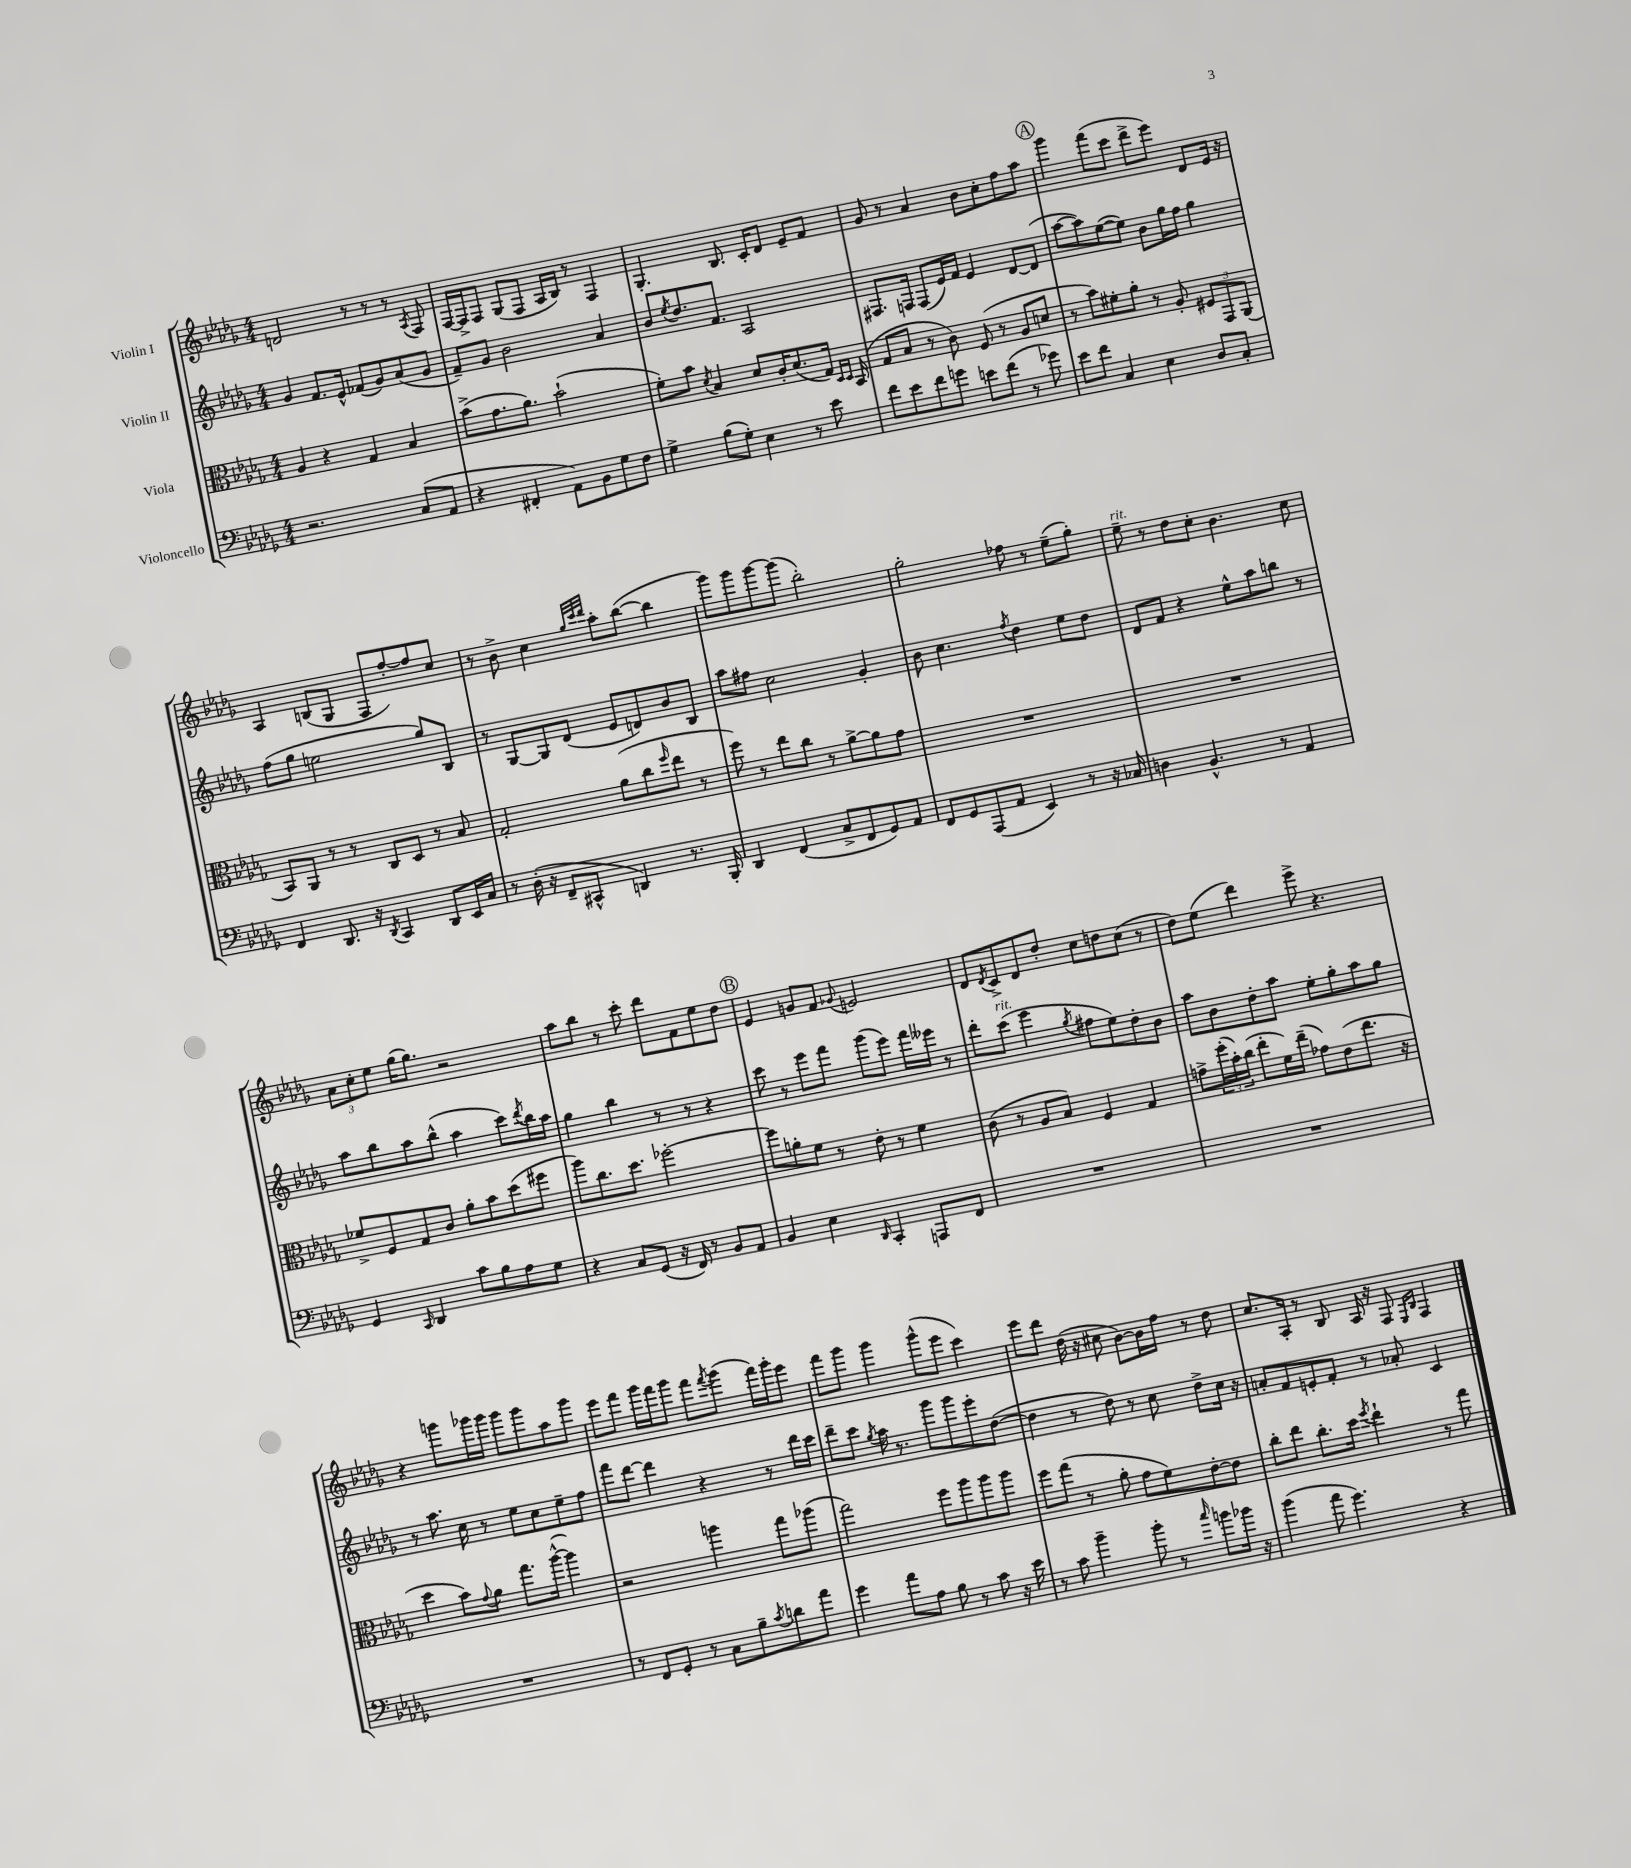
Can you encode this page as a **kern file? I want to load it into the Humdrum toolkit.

**kern	**kern	**kern	**kern
*part4	*part3	*part2	*part1
*staff4	*staff3	*staff2	*staff1
*I"Violoncello	*I"Viola	*I"Violin II	*I"Violin I
*clefF4	*clefC3	*clefG2	*clefG2
*k[b-e-a-d-g-]	*k[b-e-a-d-g-]	*k[b-e-a-d-g-]	*k[b-e-a-d-g-]
*M4/4	*M4/4	*M4/4	*M4/4
=1	=1	=1	=1
2.r	4A-/	4g-/	2dn/
.	4r	8.f/L	.
.	.	16e-^^/Jk	.
.	4G-/	(8f-X/L	8r
.	.	8g-/)	8r
(8C/L	4B-/	(8a-/	8r
.	.	.	8qA-/
8AA-/J	.	8g-/J	8F/
=2	=2	=2	=2
4r	(8b-^\L	8f~/L)	[16F/LL
.	.	.	16F^/J]
.	8.g-\	8g-/J	8F/J
4FF#X'/	.	2b-\	(8G-/L
.	8.a-\J)	.	.
.	.	.	8F/J
8AA-\L)	(2b-`\	.	16A-/LL
.	.	.	16B-/JJ)
8BB-\	.	.	8r
8G-\	.	4a-/	4F/
8F\J	.	.	.
=3	=3	=3	=3
4G-^\	8f'\L)	8b-/L	4.G-'/
.	.	8qee-/	.
.	8b-\J	8.dd-/	.
.	8qd-/	.	.
(8B-\L	4B-/	.	.
.	.	8.f/J	.
8G-'\J)	.	.	8.B-/
4E-\	8d-/L	2A-/	.
.	.	.	16c'/KL
.	16c'/K	.	8d-/J
.	(8.d-/	.	.
8r	.	.	8e-~/L
8e-\	16G-/Jk)	.	8f/J
.	16qqD-/LL	.	.
.	16qqD-/JJ	.	.
.	(16BB-/	.	.
=4	=4	=4	=4
8f\L	8G-/L	8.F#X/L	8g-/
8e-\	8B-/J	.	8r
.	.	16Fn/Jk	.
8f\	8r	(8F/L	4a-/
8gn\J	8c\)	16e-/L)	.
.	.	16f/JJ	.
8en\L	(8F/	4e-/	8b-\L
(8f\J	8r	.	8cc'\
8r	8A-/L	[8d-/L	8ff\
8g-X\)	8dn/J	(8d-/J]	8aa-\J
!!LO:REH:place=s1:t=A
=5	=5	=5	=5
8e-\L	8r	[8aa-\L	4ggg-\
8f\J	8b-\L)	8aa-\])	.
4C/	8f#X'\	([8ee-\	(8fff\L
.	8a-'\J	8ee-\J])	8ccc\J
4E-\	8r	8b-\L	8ddd-^\L
.	8A-'/	16gg-\L	8eee-\J)
.	.	16ff\JJ	.
8D-/L	12F#X/L	4gg-\	8d-/L
.	12GG-/	.	.
8C'/J	.	.	16e-/Jk
.	(12AA-/J	.	.
.	.	.	16r
!!LO:LB:g=z
=6	=6	=6	=6
4FF/	8BB-/L)	(8ff\L	4A-/
.	8AA-/J	8gg-\J	.
8.DD-/	8r	2een\	(8Bn/L
.	8r	.	8G-/J
16r	.	.	.
8qDD-/	.	.	.
4CC/	8C/L	.	8F/L
.	8D-/J	.	[8ff'/)
8DD-/L	8r	8gg-/L)	8ff/]
16EE-/L	8B-/	8B-/J	8cc/J
16C/JJ	.	.	.
=7	=7	=7	=7
8r	2G-'/	8r	8r
(16D-'\	.	[8G-/L	8b-^\
16r	.	.	.
8FF~/L	.	8G-/]	4cc\
8CC#X^^/J	.	(8d-/J	.
.	.	.	32qqgg-/LLL
.	.	.	32qqccc/
.	.	.	32qqddd-/JJJ
4DDn/)	(8a-\L	8e-/L	8aa-'\L
.	8cc\	8dn/)	([8bb-\J
.	16qqff/	.	.
8.r	8ee-\J	8b-/	4bb-\]
.	8r	8B-/J	.
16BBB-'/	.	.	.
=8	=8	=8	=8
4DD-/	8ff\)	8aa-\L	8ggg-\L)
.	8r	8ff#X\J	8ggg-\
(4FF/	8ee-\L	2cc\	[8ggg-\
.	8cc\J	.	(8ggg-\J]
8C^/L	8r	.	2bb-'\)
8FF/	[8a-^\L	.	.
8GG-/)	8a-\]	4g-'/	.
8AA-/J	8g-\J	.	.
=9	=9	=9	=9
8FF/L	1r	8b-\	2gg-'\
8GG-/	.	4.cc\	.
(8AAA-/	.	.	.
8AA-/J	.	.	.
.	.	8qff/	.
4EE-/)	.	4dd-\	8ff-X\
.	.	.	8r
8r	.	8ee-\L	(8ee-~\L
16r	.	8dd-\J	8gg-'\J)
16C-X/	.	.	.
=10	=10	=10	=10
!	!	!	!LO:TX:a:i:t=rit.
4Dn\	1r	8d-/L	8ee-~\
.	.	8f/J	8r
4.BB-^^/	.	4r	8dd-\L
.	.	.	8cc'\J
.	.	8ee-^^\L	4.b-\
8r	.	8aa-\	.
4AA-/	.	8bbn\J	.
.	.	8r	8cc\
!!LO:LB:g=z
=11	=11	=11	=11
4GG-/	8f-X^/L	8aa-\L	12a-\L
.	.	.	12cc'\
.	8F/	8bb-\	.
.	.	.	12ee-\J
16qqCC/	.	.	.
4DD-/	8G-/	8aa-\	(16gg-\KL
.	.	.	8.gg-\J)
.	8c/J	(8bb-^^\J	.
8c\L	8a-'\L	4aa-\	2r
8B-\	8b-\	.	.
8A-\	(8dd-\	8ccc\L)	.
.	.	8qddd-/	.
8G-\J	8ff#X\J	16bb-\L	.
.	.	16aa-\JJ	.
=12	=12	=12	=12
4r	8aa-\L)	4gg-\	8aa-\L
.	8.cc\	.	8bb-\J
8C/L	.	4bb-\	8r
.	8.dd-\J	.	.
(8GG-/J	.	.	8ccc'\
16r	[2ff-X'\	8r	8ddd-\L
16FF/)	.	.	.
8r	.	8r	8f\
8BB-/L	.	4r	8ee-\
8AA-/J	.	.	8dd-\J
!!LO:REH:place=s1:t=B
=13	=13	=13	=13
4BB-/	8ff-\L]	8ccc\	4e-/
.	8an'\	8r	.
4E-\	8f\J	8eee-\L	8gn/L
.	8r	8fff\J	8f/J
16qqDD-/	.	.	8qqg-X/
4CC'/	8e-'\	(8ggg-\L	2en/
.	8r	8eee-\J)	.
8AAAn/L	4f\	16fff\LL	.
.	.	16eee--X\JJ	.
8FF/J	.	8r	.
=14	=14	=14	=14
1r	(8c\	8ddd-'\L	8d-/L
.	.	.	8qd-/
!	!	!LO:TX:a:i:t=rit.	!
.	8r	(8ccc\J	8c^/
.	8A-/L	4eee-\	8d-/
.	8B-/J)	.	8dd-'/J
.	.	8qgg-/	.
.	4F/	8ff#X\L	8cc\L
.	.	8ee-\)	8ddn\
.	4G-/	8dd-'\	(8cc\J
.	.	8b-\J	8r
=15	=15	=15	=15
1r	8gn^\L	8aa-\L	8dd-\L)
.	(24ff'\L	8b-\	(8ee-\J
.	24b-'\)	.	.
.	(24cc\JJ	.	.
.	8ee-'\L	8dd-'\	4ddd-\)
.	16f\L)	8aa-\J	.
.	(16ee-~\JJ	.	.
.	8g-X\L)	8ee-'\L	8eee-^\
.	(8e-\	8gg-'\	4.r
.	8.ee-\J	8aa-\	.
.	.	8gg-\J	.
.	16r	.	.
!!LO:LB:g=z
=16	=16	=16	=16
1r	4dd-\	8r	4r
.	.	8.aa-\	.
.	8b-\L)	.	8gggn\L
.	.	16cc\	.
.	8qqg-/	.	.
.	8a-\J	8r	16ggg-X\L
.	.	.	16ggg-\JJ
.	8.gg-\L	8ee-\L	8ggg-\L
.	.	8cc\	8ggg-\
.	([16aa-^^\Jk	.	.
.	4aa-\])	8ee-~\	8aa-\
.	.	8ff\J	8ggg-\J
=17	=17	=17	=17
8r	2r	8fff\L	8eee-\L
8FF/L	.	[8ddd-\J	8fff\J
8GG-'/J	.	4ddd-\]	16ggg-\LL
.	.	.	16fff\J
8r	.	.	8ggg-\J
8C\L	4aan\	4r	8fff\L
.	.	.	8qfff/
8B-~\	.	.	(8ggg-\J
8qc/	.	.	.
8dn\	8gg-\L	8r	16fff\LL)
.	.	.	16ggg-'\J
8a-\J	(8aa-X\J	16ddd-\LL	8eee-\J
.	.	16ccc\JJ	.
=18	=18	=18	=18
4g-\	2gg-\)	8ddd-~\L	8fff\L
.	.	8ccc\J	8ggg-\J
.	.	8qgg-/	.
8a-\L	.	16aa-\	4ggg-\
.	.	8.r	.
8A-\J	.	.	.
8B-\	8ff\L	8ggg-\L	(8ggg-^^\L
8r	8aa-\	8ggg-\	8eee-\J
8c\	8aa-\	8eee-'\	4ccc\)
16r	8aa-\J	([8dd-\J	.
16e-\	.	.	.
=19	=19	=19	=19
8r	8ff\L	4dd-\]	8eee-\L
8c\	(8gg-\J	.	8ddd-\J
4b-~\	8r	8r	(16dd-\
.	.	.	16r
.	8a-'\	8dd-\)	8cc#X\
8b-'\	8g-\L	8r	[8b-\L)
8r	8f\)	8cc\	16b-\L]
.	.	.	16ff\JJ
16qqcc/	.	.	.
8bn\L	[8e-'\	8dd-^\L	8r
16b-X\Jk	8e-\J]	16cc\Jk	8dd-\
16r	.	16r	.
=20	=20	=20	=20
(4b-\	8cc'\L	8an'/L	8.cc/L
.	8ee-\J	8f/	.
.	.	.	16A-'/Jk
8a-\	8.cc'\L	8en'/	8r
4.g-\)	.	8f'/J	8B-/
.	16dd-\Jk	.	.
.	8qff/	.	.
.	4ee-`\	8r	16A-/
.	.	.	16r
.	.	8a-X'/	8F/
.	.	.	16qqE-/LL
.	.	.	16qqB-/JJ
4r	8r	4c/	4F/
.	8gg-\	.	.
==	==	==	==
*-	*-	*-	*-
